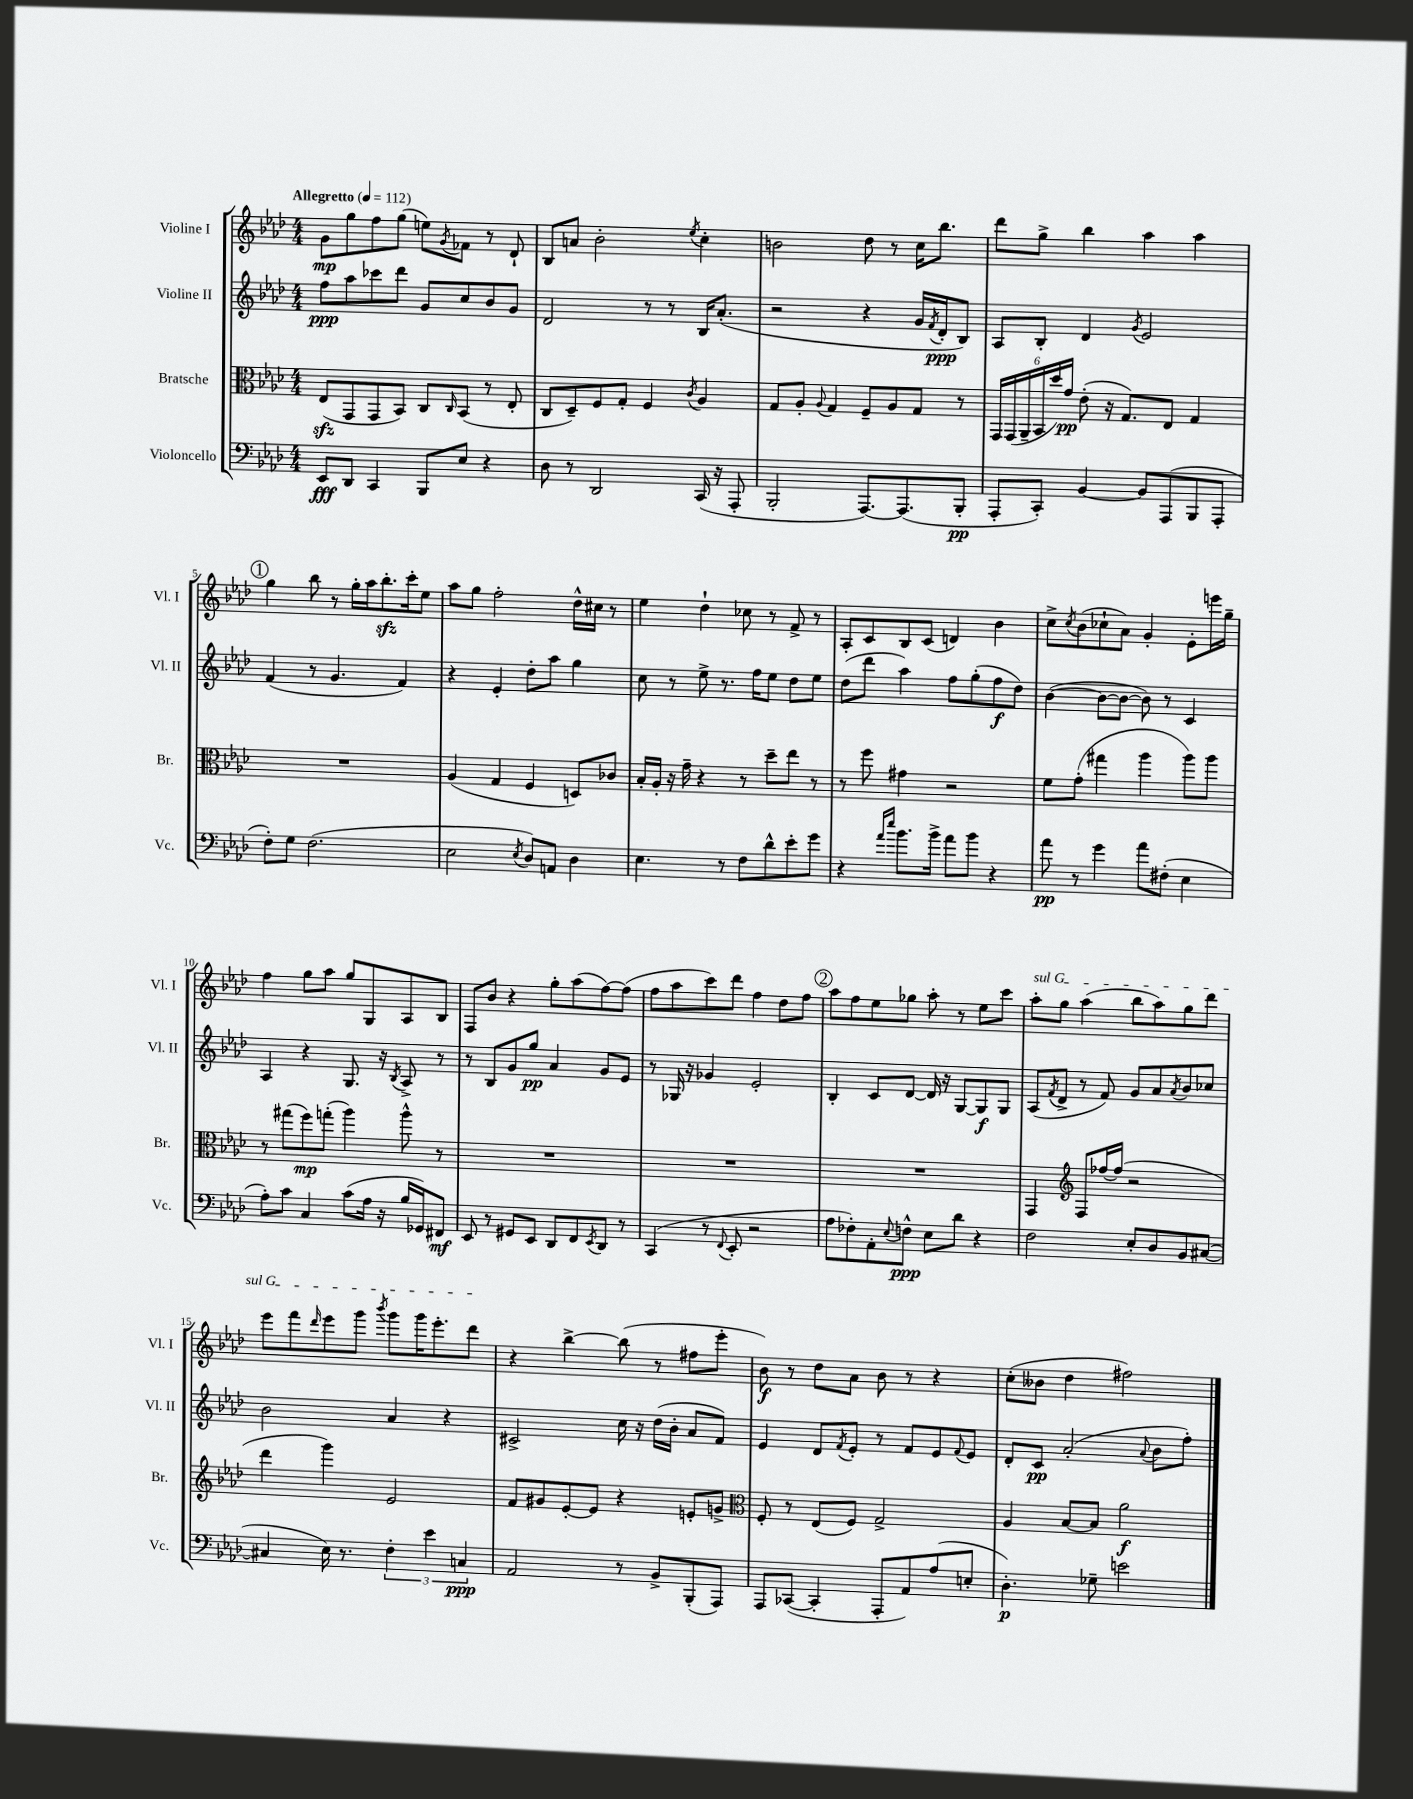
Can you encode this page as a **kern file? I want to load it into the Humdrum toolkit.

**kern	**kern	**kern	**kern
*staff4	*staff3	*staff2	*staff1
*clefF4	*clefC3	*clefG2	*clefG2
*k[b-e-a-d-]	*k[b-e-a-d-]	*k[b-e-a-d-]	*k[b-e-a-d-]
*M4/4	*M4/4	*M4/4	*M4/4
*MM112	*MM112	*MM112	*MM112
8EE-/L	(8E-/L	8ff\L	8g\L
8DD-/J	8GG/	8aa-\	8gg\
4CC/	8GG/	8ccc-\	8ff\
.	8BB-/J)	8ddd-\J	(8gg\J
8BBB-/L	8C/L	8g/L	8ee\L)
.	16qqC/	.	8qg/
8E-/J	(8BB-/J	8cc/	8f-\J
4r	8r	8b-/	8r
.	8E-'/	8g/J	8d-`/
=	=	=	=
8D-\	8C/L	2d-/	8B-/L
8r	8D-~/)	.	8a/J
2DD-/	8F/	.	2b-'\
.	8G'/J	.	.
.	4F/	8r	.
.	.	8r	.
.	8qc/	.	8qee-/
(16CC/	4A-/	16B-/LK	4cc'\
16r	.	(8.a-'/J	.
8AAA-'/	.	.	.
=	=	=	=
2BBB-'/	8G/L	2r	2b\
.	8A-'/J	.	.
.	8qqA-/	.	.
.	4G/	.	.
[8.AAA-/L)	8F~/L	4r	8dd-\
.	8A-/	.	8r
(8.AAA-/]	.	.	.
.	8G/J	16g/LL	16cc\LK
.	.	8qf/	.
.	.	16d-'/J	8.bb-\J
8BBB-'/J	8r	8B-/J)	.
=	=	=	=
8AAA-'/L	24GG/LL	8A-/L	8ddd-\L
.	(24GG/	.	.
.	24AA-~/	.	.
8CC'/J)	24BB-/	8B-'/J	8gg^\J
.	24dd-/)	.	.
.	24g/JJ	.	.
[4BB-/	(8e-'\	4d-/	4bb-\
.	16r	.	.
.	8.G/L)	.	.
.	.	8qg/	.
8BB-/]L	.	2e-/	4aa-\
(8AAA-/	8E-/J	.	.
8BBB-/	4G/	.	4aa-\
8AAA-'/J	.	.	.
=	=	=	=
8F'\L)	1r	(4f/	4gg\
8G\J	.	.	.
(2.F\	.	8r	8bb-\
.	.	4.g/	8r
.	.	.	16gg'\LL
.	.	.	16aa-\J
.	.	.	8.bb-'\
.	.	4f/)	.
.	.	.	16ccc'\k
.	.	.	8ee-\J
=	=	=	=
2E-\	(4A-/	4r	8aa-\L
.	.	.	8gg\J
.	4G/	4e-'/	2ff'\
8qE-/	.	.	.
8D-/L)	4F/	8dd-'\L	.
8AA/J	.	8aa-\J	.
4D-\	8D/L)	4gg\	16dd-^^\LL
.	.	.	16cc#\JJ
.	8c-/J	.	8r
=	=	=	=
4.E-\	16B-'/LL	8cc\	4ee-\
.	16A-'/JJ	.	.
.	16r	8r	.
.	16g~\	.	.
.	4r	8ee-^\	4dd-`\
8r	.	8.r	.
8F\L	8r	.	8cc-\
.	.	16ff\LK	.
8d-^^\	8dd-~\L	8ee-\J	8r
8e-'\	8ee-\J	8dd-\L	8f^/
8g\J	8r	8ee-\J	8r
=	=	=	=
4r	8r	(8dd-\L	8A-'/L
.	8ff\	8ddd-\J	8c/
16qqa-/LL	.	.	.
16qqee-/JJ	.	.	.
8.b-\L	4g#\	4aa-\)	8B-/
.	.	.	(8c/J
16b-^\Jk	.	.	.
8a-\L	2r	8ff\L	4d/)
8b-\J	.	(8gg'\	.
4r	.	8ff\	4b-\
.	.	8dd-\J)	.
=	=	=	=
8a-\	8f\L	([4b-\	8cc^\L
.	.	.	8qcc/
8r	(8g'\J	.	(8b-\
4g\	4gg#\	8b-\_L	8cc-`\
.	.	8b-\_J	8a-\J)
8a-\L	4aa-\	8b-\])	4g'/
(8F#'\J	.	8r	.
4E-\	8aa-\L)	4c/	8e-'\L
.	8aa-\J	.	16eee\L
.	.	.	16gg~\JJ
=	=	=	=
8A-'\L)	8r	4A-/	4ff\
8c\J	(8gg#\L	.	.
4C/	8ff\)	4r	8gg\L
.	(8gg'\J	.	8aa-\J
(8c\L	4aa-\)	8.G/	8gg/L
16A-\Jk	.	.	8G/
16r	.	16r	.
.	.	8qB-/	.
16B-/LL	8aa-^^\	8A-^/	8A-/
16GG-/J)	.	.	.
8FF#/J	8r	8r	8B-/J
=	=	=	=
8EE-/	1r	8r	8F/L
8r	.	8B-/L	8b-/J
8GG#/L	.	8g/	4r
8EE-/J	.	8gg/J	.
8DD-/L	.	4a-/	8gg'\L
8FF/	.	.	(8aa-\
8qEE-/	.	.	.
8DD-/J	.	8g/L	[8ff\)
8r	.	8e-/J	(8ff\]J
=	=	=	=
(4CC/	1r	8r	8ff\L
.	.	16G-/	8aa-\
.	.	16r	.
8r	.	4g-/	8ccc\)
8qqFF/	.	.	.
8EE-'/	.	.	8ddd-\J
2r	.	2e-'/	4ff\
.	.	.	8dd-\L
.	.	.	8ff\J
=	=	=	=
8A-\L	1r	4B-'/	8aa-\L
8F-'\)	.	.	8ff\
8AA-'\	.	8c/L	8ee-\
8qqE-/	.	.	.
8F^^\J	.	[8d-/J	8gg-\J
8E-\L	.	16d-/]	8aa-'\
.	.	16r	.
8d-\J	.	[8G/L	8r
4r	.	8G/]	8ee-\L
.	.	8G/J	8ccc\J
=	=	=	=
2F\	4GG/	(8A-/L	8aa-'\L
.	.	8qf/	.
.	.	8d-^/J	8gg\J
*	*clefG2	*	*
.	8F/L	8r	(4aa-\
.	[16ff-/L	8f/)	.
.	(16ff-/]JJ	.	.
8E-'/L	2r	8g/L	8bb-\L
8D-/	.	8a-/	8aa-\)
.	.	8qa-/	.
8BB-/	.	8b-/	8gg\
([8C#/J	.	8cc-/J	8ddd-\J
=	=	=	=
4C#/]	4ddd-\	2b-\	8eee-\L
.	.	.	8fff\
.	.	.	16qqddd-/
16E-\)	4ggg\)	.	8eee-\
8.r	.	.	.
.	.	.	8ggg\J
.	.	.	8qbbb-/
6F'\	2e-/	4a-/	8ggg\L
.	.	.	16ggg\K
6e-\	.	.	.
.	.	.	8.eee-'\
.	.	4r	.
6C/	.	.	.
.	.	.	8ddd-\J
=	=	=	=
2AA-/	8f/L	2c#^/	4r
.	8g#/	.	.
.	[8e-'/	.	[4bb-^\
.	8e-/]J	.	.
8r	4r	16cc\	(8bb-\]
.	.	16r	.
8BB-^/L	.	(16dd-\LL	8r
.	.	16b-'\JJ	.
(8BBB-'/	8e'/L	8a-/L	8ff#\L
8AAA-/J)	8g^/J	8f/J)	8eee-'\J
=	=	=	=
*	*clefC3	*	*
8AAA-/L	8F'/	4e-/	8b-\)
([8CC-/J	8r	.	8r
4CC-'/]	(8E-/L	8d-/L	8dd-\L
.	.	8qf/	.
.	8F/J)	8e-'/J	8a-\J
8AAA-'/L	2G^/	8r	8b-\
8AA-/)	.	8f/L	8r
(8A-/	.	8e-/	4r
.	.	8qqf/	.
8E'/J	.	8e-/J	.
=	=	=	=
4.D-'\)	4A-/	8d-'/L	(8cc'\L
.	.	8c/J	8b--\J
.	[8B-/L	(2a-'/	4dd-\
8G-~\	8B-/]J	.	.
2e\	2a-\	.	2ff#\)
.	.	8qqa-/	.
.	.	8b-\L	.
.	.	8ff'\J)	.
==	==	==	==
*-	*-	*-	*-
